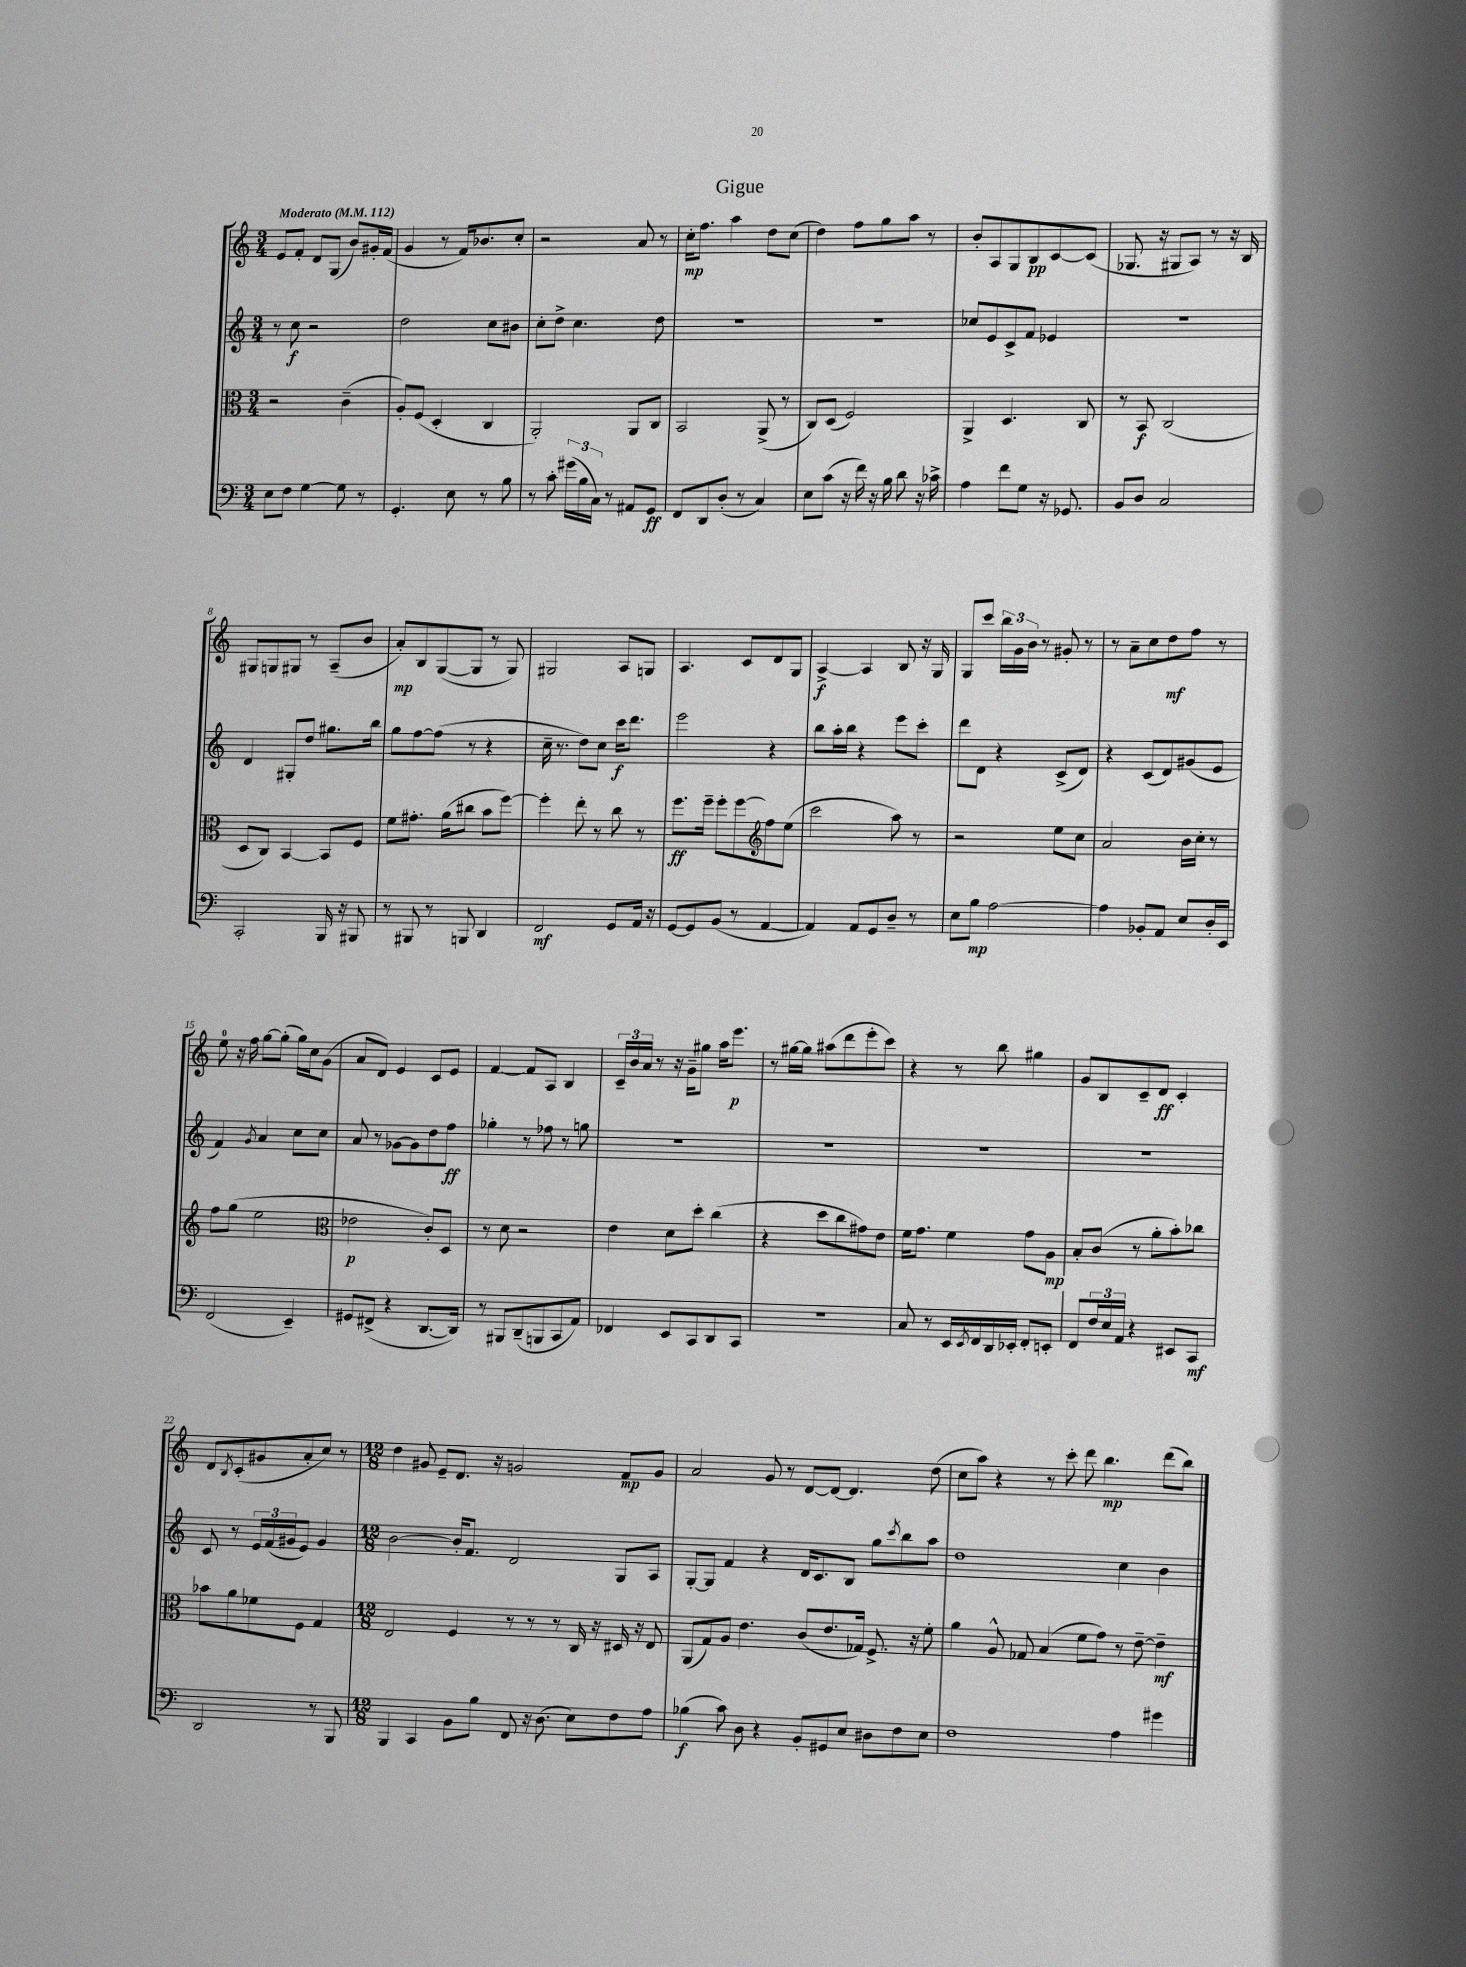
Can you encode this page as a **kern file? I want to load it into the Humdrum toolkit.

**kern	**kern	**kern	**kern
*staff4	*staff3	*staff2	*staff1
*clefF4	*clefC3	*clefG2	*clefG2
*k[]	*k[]	*k[]	*k[]
*M3/4	*M3/4	*M3/4	*M3/4
*MM112	*MM112	*MM112	*MM112
8E	2r	8r	8e
8F	.	8cc	8f'
[4G	.	2r	8d
.	.	.	(8G
8G]	(4c~	.	8b)
8r	.	.	16g#'
.	.	.	(16f
=	=	=	=
4.GG'	8A')	2dd	4g
.	(8F	.	.
.	4D'	.	8r
8E	.	.	16f)
.	.	.	8.b-
8r	4C	8cc	.
8B	.	8b#	8cc'
=	=	=	=
8r	2AA')	8cc'	2r
8c'	.	8dd^	.
(24g#	.	4.cc	.
24B	.	.	.
24C)	.	.	.
8r	.	.	.
8AA#	8AA	.	8a
8GG	8C	8dd	8r
=	=	=	=
8FF	2BB	2.r	16cc'
.	.	.	8.ff
8DD	.	.	.
(8D'	.	.	4aa
8r	.	.	.
4C)	(8AA^	.	8dd
.	8r	.	(8cc
=	=	=	=
8E	8C)	2.r	4dd)
(8c	(8D	.	.
16r	2F)	.	8ff
16f)	.	.	.
16r	.	.	8gg
16B	.	.	.
8d	.	.	8aa
16r	.	.	8r
16c-^	.	.	.
=	=	=	=
4A	4AA^	8cc-	8b'
.	.	8e	8A
8f	4.D	8c^	8G
8G	.	8f	8B
16r	.	4e-	[8c
8.GG-	.	.	.
.	8C	.	(8c]
=	=	=	=
8BB	8r	2.r	8.G-
8D	8BB	.	.
.	.	.	16r
2C	(2C	.	8G#
.	.	.	8A)
.	.	.	8r
.	.	.	16r
.	.	.	16B
=	=	=	=
2CC'	8D	4d	8G#
.	8C)	.	8G
.	[4BB	8G#'	8G#
.	.	8dd	8r
16BBB	8BB]	8.gg#	(8A~
16r	.	.	.
8BBB#	8F	.	8b
.	.	16bb	.
=	=	=	=
8r	8f	8gg	8a')
8BBB#	8.g#'	[8ff	8B
8r	.	(8ff]	([8G
.	(16a	.	.
8BBB	8cc#	8r	8G]
4DD	8b	4r	8r
.	[8ff)	.	8G)
=	=	=	=
2FF	4ff']	16cc~	2G#
.	.	8.r	.
.	8ee'	8dd)	.
.	8r	8cc	.
8GG	8cc	16ccc	8A
.	.	8.ddd	.
16AA	8r	.	8G
16r	.	.	.
=	=	=	=
[8GG	8.ff	2eee	4.A
8GG]	.	.	.
.	16ff~	.	.
(8BB	8ff'	.	.
8r	[8ff	.	8c
[4AA	8ff]	4r	8d
.	(8ee	.	8G
=	=	=	=
*	*clefG2	*	*
4AA])	2ccc	8bb	[4A^
.	.	16aa'	.
.	.	16bb	.
8AA	.	4r	4A]
8GG	.	.	.
8D~	8aa)	8eee	8B
8r	8r	8ccc'	16r
.	.	.	16G
=	=	=	=
8E	2r	8ddd	8G
8B	.	8d	8ccc
[2A	.	4r	24bb
.	.	.	24g
.	.	.	24b
.	.	.	8r
.	8ee	(8c^	8g#'
.	8cc	8d)	8r
=	=	=	=
4A]	2a	4r	8r
.	.	.	8a~
8BB-'	.	(8c	8cc
8AA	.	8d)	8dd
8E	16b	(8g#	8ff
.	16cc'	.	.
16D'	8r	8e	8r
16EE	.	.	.
=	=	=	=
(2FF	8ff	4f)	8ee
.	(8gg	.	16r
.	.	.	16ff
.	.	8qg	.
.	2ee	4a	[8gg
.	.	.	(8gg']
4EE~)	.	8cc	16gg)
.	.	.	16cc
.	.	8cc	(8g
=	=	=	=
*	*clefC3	*	*
8GG#	2e-	8a	8a
(8FF#^	.	8r	8d)
4r	.	[8g-	4e
.	.	8g-]	.
[8.DD	8c')	8dd	8c
.	8D	8ff	8e
16DD])	.	.	.
=	=	=	=
8r	8r	4gg-'	[4f
8BBB#	8d	.	.
(8DD~	2r	8r	8f]
8BBB	.	8ff-	8A
8CC	.	8r	4B
8AA)	.	8gg	.
=	=	=	=
4FF-	4e	2.r	24c~
.	.	.	24b
.	.	.	24a
.	.	.	8r
8EE	8d	.	16r
.	.	.	16g~
8CC	8dd'	.	8gg#
8DD	(4cc	.	16aa
.	.	.	8.eee
8CC	.	.	.
=	=	=	=
2.r	4r	2.r	8r
.	.	.	[16gg#
.	.	.	16gg#]
.	8dd	.	(8aa#
.	8cc	.	8ddd
.	8g#)	.	8eee'
.	8e	.	8ccc)
=	=	=	=
8C	16f	2.r	4r
.	8.g	.	.
8r	.	.	.
16EE	4f	.	8r
8qEE	.	.	.
16FF	.	.	.
16DD	.	.	8bb
16EE-'	.	.	.
8FF'	8g	.	4gg#
8EE'	8A	.	.
=	=	=	=
8FF	8B'	2.r	8g
24F	(8c	.	8B
24E	.	.	.
24AA	.	.	.
4r	8r	.	8c~
.	8a'	.	8d
8EE#	8b')	.	4c'
8CC	8cc-	.	.
=	=	=	=
2DD	8b-	8c	8d
.	.	.	8qB
.	8a	8r	(8c'
.	8f-	24e	8g#
.	.	(24f	.
.	.	24g#	.
.	8F	8e)	8a'
8r	4G	4g#	8cc)
8BBB	.	.	8r
=	=	=	=
*M12/8	*M12/8	*M12/8	*M12/8
4BBB	2E	[2b	4dd
4CC	.	.	8g#
.	.	.	8e~
8BB	4F	16b']	8.d
.	.	8.f	.
8B	.	.	.
.	.	.	16r
8FF	8r	2d	2g
16r	8r	.	.
(8.D	.	.	.
.	8r	.	.
8E)	16C	.	.
.	16r	.	.
8F	16D#	8G	8f
.	16r	.	.
8A	8E	8A	8g
=	=	=	=
(4B-	(8AA	[8G'	2a
.	8G)	8G]	.
8c)	8A	4f	.
8D	4.e	.	.
4r	.	4r	8g
.	.	.	8r
8BB'	(8c	16d	[8d
.	.	8.c	.
8GG#	8.e	.	8d_
8E	.	8B	4.d]
.	16G-)	.	.
8D#	8.F^	8gg	.
.	.	8qccc	.
8F	.	8bb	.
.	16r	.	.
8E	8f'	8aa	(8dd
=	=	=	=
1F	4a	1dd	8cc
.	.	.	8aa)
.	8A^^	.	4r
.	8G-	.	.
.	(4B	.	8r
.	.	.	8ccc'
.	8f	.	8ddd
.	8g)	.	4.bb
4A	8r	4cc	.
.	[8e~	.	.
4g#	4e~]	4b	(8ddd
.	.	.	8bb)
==	==	==	==
*-	*-	*-	*-
